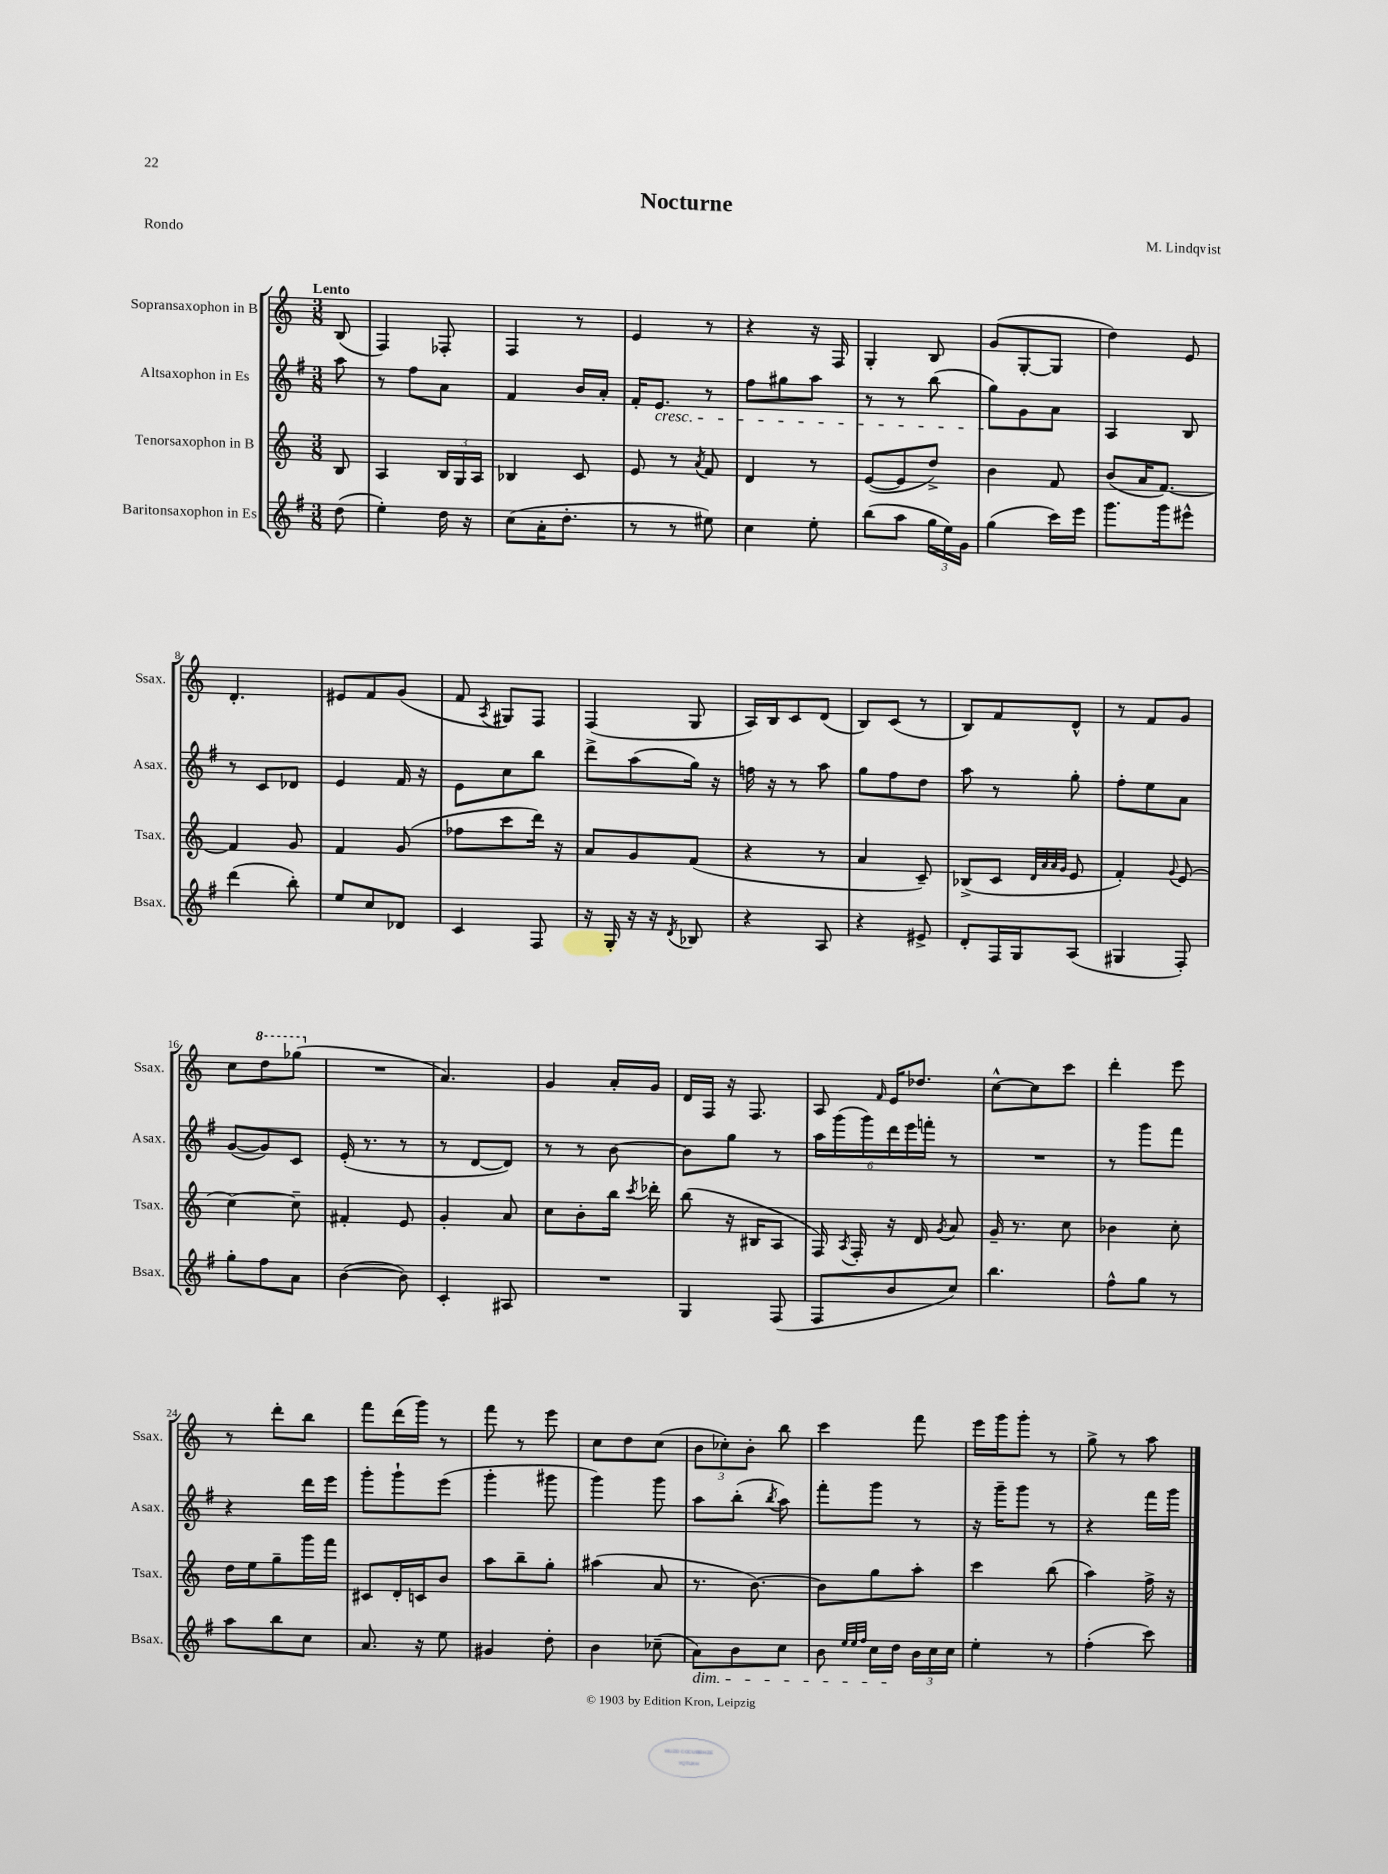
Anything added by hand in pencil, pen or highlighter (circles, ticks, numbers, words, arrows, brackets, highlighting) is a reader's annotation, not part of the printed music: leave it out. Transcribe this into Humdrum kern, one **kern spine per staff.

**kern	**kern	**kern	**kern
*part4	*part3	*part2	*part1
*staff4	*staff3	*staff2	*staff1
*I"Baritonsaxophon in Es	*I"Tenorsaxophon in B	*I"Altsaxophon in Es	*I"Sopransaxophon in B
*I'Bsax.	*I'Tsax.	*I'Asax.	*I'Ssax.
*clefG2	*clefG2	*clefG2	*clefG2
*k[f#]	*k[]	*k[f#]	*k[]
*M3/8	*M3/8	*M3/8	*M3/8
=	=	=	=
!	!	!	!LO:TX:a:B:t=Lento
(8dd\	8B/	8aa\	(8B/
=1	=1	=1	=1
4ee'\)	4A/	8r	4F/)
.	.	8ff#\L	.
16dd\	24B/LL	8a\J	8F-X'/
.	24G/	.	.
16r	.	.	.
.	24A/JJ	.	.
=2	=2	=2	=2
(8cc\L	4B-X/	4f#/	4F/
16a'\K	.	.	.
8.dd'\J	.	.	.
.	8c/	16b/LL	8r
.	.	16a'/JJ	.
=3	=3	=3	=3
8r	8e/	16f#'/KL	4e/
!	!	!LO:TX:b:i:t=cresc.	!
.	.	8.e/J	.
8r	8r	.	.
.	8qa/	.	.
8ee#X\)	8f/	8r	8r
=4	=4	=4	=4
4cc\	4d/	8ff#\L	4r
.	.	8gg#X\	.
8ee'\	8r	8aa\J	16r
.	.	.	16F/
=5	=5	=5	=5
(8bb\L	([8e/L	8r	4G'/
8aa\J	8e/]	8r	.
24gg\LL	8dd^/J)	(8bb\	8B/
24ee\)	.	.	.
24g\JJ	.	.	.
=6	=6	=6	=6
(4gg\	4b\	8gg\L)	(8g/L
.	.	8g\	[8G'/
16ccc\LL)	8f/	8a\J	8G/J]
16eee\JJ	.	.	.
=7	=7	=7	=7
8.ggg\L	(8b/L	4A/	4dd\)
.	16a/K	.	.
16ggg\k	[8.f/J)	.	.
8eee#X^^\J	.	8B/	8e/
!!LO:LB:g=z
=8	=8	=8	=8
(4ddd\	4f/]	8r	4.d'/
.	.	8c/L	.
8bb'\)	8g/	8d-X/J	.
=9	=9	=9	=9
8ee/L	4f/	4e/	8e#X/L
8cc/	.	.	8f/
8d-X/J	(8g/	16f#/	(8g/J
.	.	16r	.
=10	=10	=10	=10
4c/	8ff-X\L	8e\L	8f/
.	.	.	8qA/
.	8ccc\	8cc\	8G#X/L)
8F#/	16ddd\Jk)	8bb\J	8F/J
.	16r	.	.
=11	=11	=11	=11
16r	8a/L	8ddd^\L	(4F/
16G'/	.	.	.
16r	8g/	(8aa\	.
16r	.	.	.
8qd/	.	.	.
8B-X/	(8f/J	16gg\Jk)	8G/
.	.	16r	.
=12	=12	=12	=12
4r	4r	16ffn\	16A/LL)
.	.	16r	16B/J
.	.	8r	8c/
8A/	8r	8aa\	(8d/J
=13	=13	=13	=13
4r	4a/	8gg\L	8B/L)
.	.	8ff#\	(8c/J
8e#X^/	8c~/)	8dd\J	8r
=14	=14	=14	=14
8d'/L	(8B-X^/L	8aa\	8B/L)
16F#/L	8c/J	8r	8f/
16G/J	.	.	.
.	32qqd/LLL	.	.
.	32qqa/	.	.
.	32qqa/	.	.
.	32qqg/JJJ	.	.
(8A/J	8e/	8gg'\	8d^^/J
=15	=15	=15	=15
4G#X/	4f'/)	8ff#'\L	8r
.	.	8ee\	8f/L
.	8qqg/	.	.
8F#'/)	(8e/	8a\J	8g/J
!!LO:LB:g=z
=16	=16	=16	=16
8gg'\L	[4cc\)	([8g/L	8cc\L
*	*	*	*8va
8ff#\	.	8g/])	8ddd\
8a\J	8cc~\]	8c/J	(8ggg-X\J
=17	=17	=17	=17
*	*	*	*X8va
([4b\	4f#X'/	(16e'/	4.r
.	.	8.r	.
8b\])	8e/	8r	.
=18	=18	=18	=18
4c'/	4g'/	8r	4.a/)
.	.	[8d/L	.
8A#X/	8a/	8d/J])	.
=19	=19	=19	=19
4.r	8cc\L	8r	4g/
.	8b'\	8r	.
.	16bb\Jk	[8b\	16a'/LL
.	8qccc/	.	.
.	16ddd-X'\	.	16g/JJ
=20	=20	=20	=20
4G/	(8bb\	8b\L]	16d/LL
.	.	.	16F/JJ
.	16r	8gg\J	16r
.	16B#X/KL	.	8.F/
(8F#/	8A/J	8r	.
=21	=21	=21	=21
8F#/L	16F/)	24aa\LL	8A/
.	.	(24ggg\	.
.	8qA/	.	.
.	16F'/	.	.
.	.	24ggg\)	.
.	.	.	16qqf/
8b/	16r	24ddd\	16e/KL
.	.	24eee\	.
.	16d/	.	8.dd-X/J
.	.	24fffn'\JJ	.
.	8qg/	.	.
8cc/J)	8a/	8r	.
=22	=22	=22	=22
4.bb\	16g~/	4.r	[8cc^^\L
.	8.r	.	.
.	.	.	8cc\]
.	8cc\	.	8ccc\J
=23	=23	=23	=23
8ff#^^\L	4b-X\	8r	4ddd'\
8gg\J	.	8ggg\L	.
8r	8cc'\	8fff#\J	8eee\
!!LO:LB:g=z
=24	=24	=24	=24
8aa\L	16dd\LL	4r	8r
.	16ee\J	.	.
8bb\	8gg~\	.	8ddd'\L
8cc\J	16ggg\L	16ddd\LL	8bb\J
.	16fff\JJ	16eee\JJ	.
=25	=25	=25	=25
8.a/	8c#X/L	8ggg'\L	8fff\L
.	16d'/L	8ggg`\	(16ddd\L
16r	16cn/J	.	16ggg\JJ)
8ee\	8b/J	(8eee\J	8r
=26	=26	=26	=26
4g#X/	8aa\L	4ggg'\	8fff\
.	8bb~\	.	8r
8dd'\	8gg'\J	8ggg#X\	8eee\
=27	=27	=27	=27
4b\	(4aa#X\	4ggg\)	8cc\L
.	.	.	8dd\
(8cc-X~\	8a/	8ggg\	(8cc\J
=28	=28	=28	=28
!LO:TX:b:i:t=dim.	!	!	!
8a\L)	8.r	8aa\L	12b\L
.	.	.	12cc-X'\)
8b\	.	(8bb'\J	.
.	.	.	12b'\J
.	[8.b\)	.	.
.	.	8qbb/	.
8cc\J	.	8aa\)	8bb\
=29	=29	=29	=29
8b\	8b\L]	8fff#'\L	4ccc\
32qqee/LLL	.	.	.
32qqee/	.	.	.
32qqff#/JJJ	.	.	.
16cc\LL	8gg\	8ggg\J	.
16dd\JJ	.	.	.
24b\LL	8aa'\J	8r	8fff\
24cc\	.	.	.
24cc\JJ	.	.	.
=30	=30	=30	=30
4ee'\	4ccc\	16r	16eee\LL
.	.	16ggg~\KL	16ggg\J
.	.	8ggg\J	8ggg'\J
8r	(8bb\	8r	8r
=31	=31	=31	=31
(4ff#'\	4aa\)	4r	8gg^\
.	.	.	8r
8ccc\)	16ff^\	16fff#\LL	8aa\
.	16r	16ggg\JJ	.
==	==	==	==
*-	*-	*-	*-
